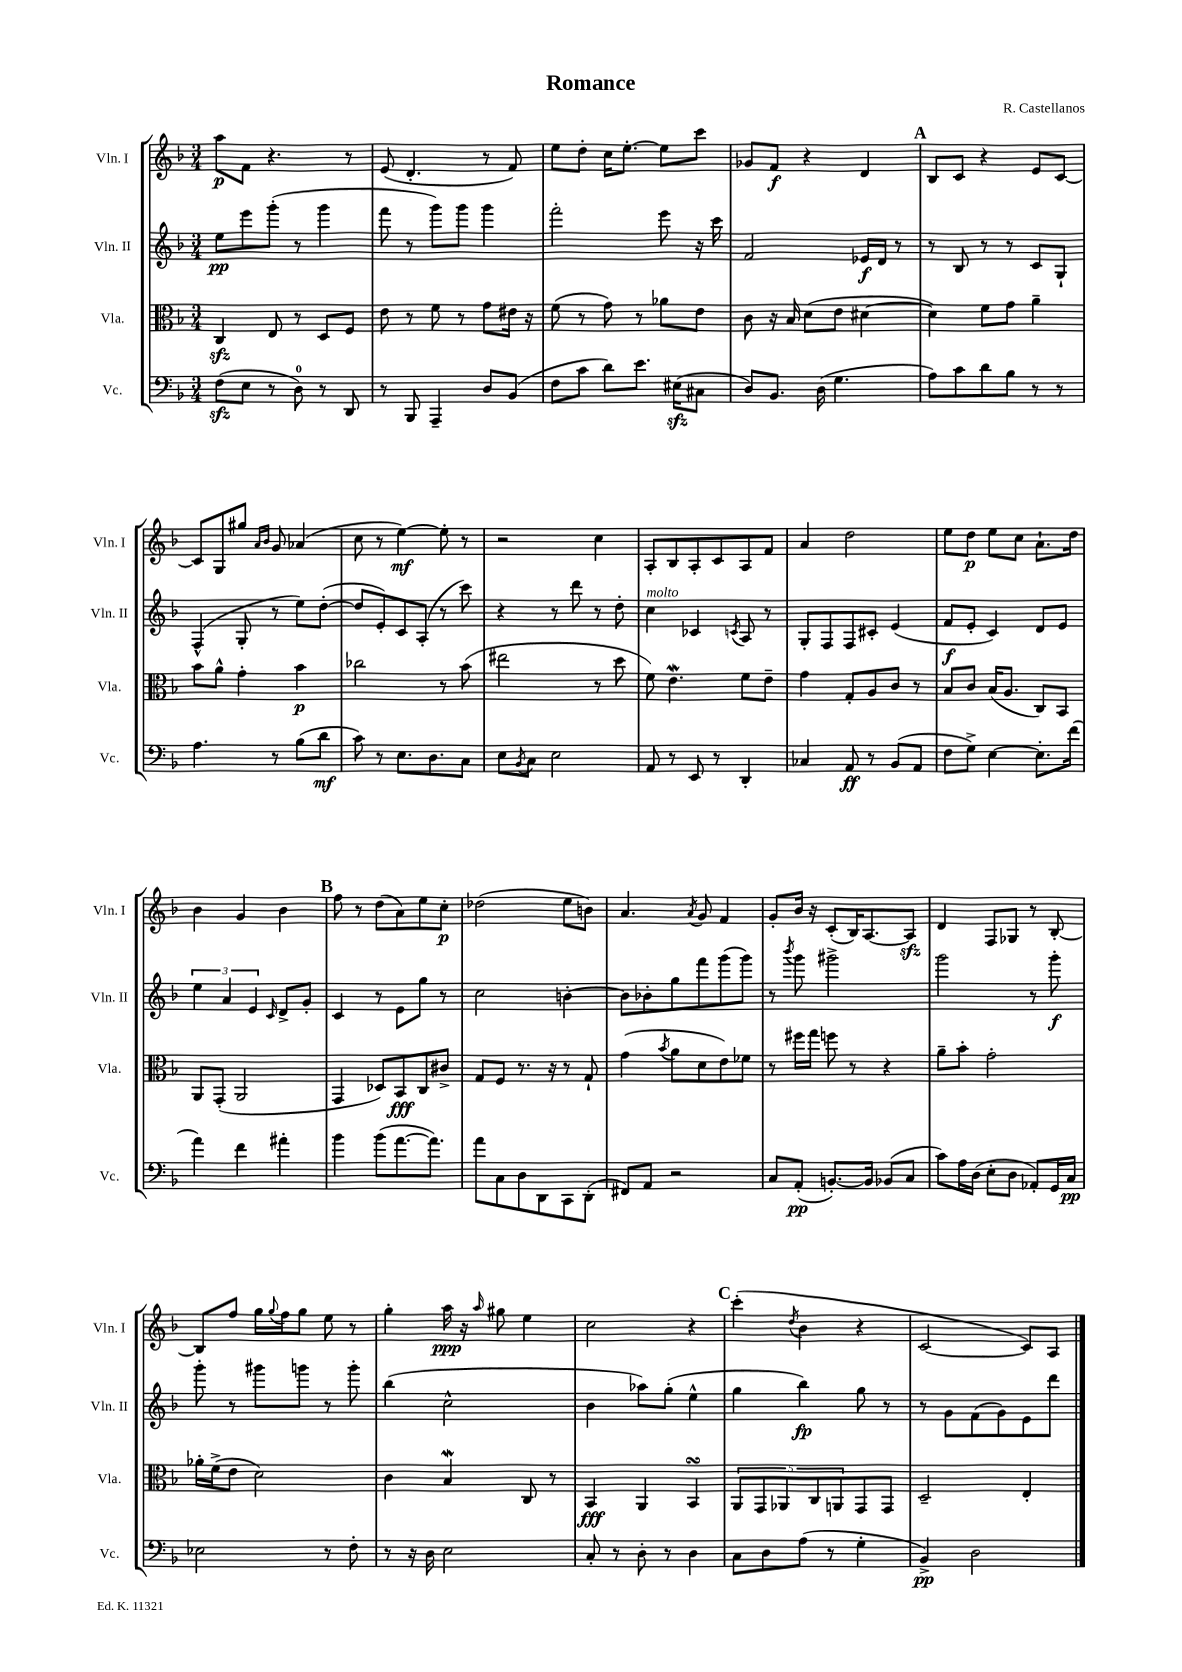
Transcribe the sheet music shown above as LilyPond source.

\header { title = "Romance" composer = "R. Castellanos" }
<<
\new StaffGroup <<
\new Staff = "s0" \with { instrumentName = "Vln. I" shortInstrumentName = "Vln. I" } {
    \clef treble \key f \major \numericTimeSignature \time 3/4
    a''8\p f'8 r4. r8 |
    e'8( d'4.-. r8 f'8) |
    e''8 d''8-. c''16 e''8.~-. e''8 c'''8 |
    ges'8 f'8\f r4 d'4 |
    \mark \markup { \bold "A" } bes8 c'8 r4 e'8 c'8~ |
    c'8 g8 gis''8 \grace { a'16 bes'16 } g'8 aes'4( |
    c''8 r8 e''4~\mf) e''8-. r8 |
    r2 c''4 |
    a8-. bes8 a8-. c'8 a8 f'8 |
    a'4 d''2 |
    e''8 d''8\p e''8 c''8 a'8.-! d''16 |
    bes'4 g'4 bes'4 |
    \mark \markup { \bold "B" } f''8 r8 d''8( a'8) e''8 c''8-.\p |
    des''2( e''8 b'8) |
    a'4. \acciaccatura { a'8 } g'8 f'4 |
    g'8-. bes'16 r16 c'8-.( bes16) a8.~ a8\sfz |
    d'4 f8 ges8 r8 bes8~-. |
    bes8 f''8 g''16 \appoggiatura { g''8 } f''16 g''8 e''8 r8 |
    g''4-. a''16\ppp r16 \grace { a''16 } gis''8 e''4 |
    c''2 r4 |
    \mark \markup { \bold "C" } c'''4-.( \acciaccatura { d''8 } bes'4 r4 |
    c'2~ c'8) a8 \bar "|." |
}
\new Staff = "s1" \with { instrumentName = "Vln. II" shortInstrumentName = "Vln. II" } {
    \clef treble \key f \major \numericTimeSignature \time 3/4
    e''8\pp e'''8 g'''8-.( r8 g'''4 |
    f'''8 r8 g'''8) g'''8 g'''4 |
    f'''2-. e'''8 r16 c'''16 |
    f'2 ees'16\f d'16 r8 |
    \mark \markup { \bold "A" } r8 bes8 r8 r8 c'8 g8-! |
    f4-^( g8-. r8 e''8) d''8~-.( |
    d''8 e'8-.) c'8 a8-.( r8 c'''8) |
    r4 r8 d'''8 r8 d''8-. |
    c''4^\markup { \italic "molto" } ces'4 \acciaccatura { c'8 } a8 r8 |
    g8-. f8 f8 cis'8-. e'4( |
    f'8\f e'8-. c'4) d'8 e'8 |
    \tuplet 3/2 { e''4 a'4 e'4 } \grace { c'16 } d'8-> g'8-. |
    \mark \markup { \bold "B" } c'4 r8 e'8 g''8 r8 |
    c''2 b'4~-. |
    b'8 bes'8-. g''8 f'''8 g'''8( g'''8) |
    r8 \acciaccatura { bes'''8 } g'''8 gis'''2-> |
    g'''2 r8 g'''8-.\f |
    g'''8-. r8 gis'''8 g'''8 r8 g'''8-. |
    bes''4( c''2-^ |
    bes'4 aes''8) g''8-.( e''4-^ |
    \mark \markup { \bold "C" } g''4 bes''4\fp) g''8 r8 |
    r8 g'8 f'8( g'8) e'8 d'''8 \bar "|." |
}
\new Staff = "s2" \with { instrumentName = "Vla." shortInstrumentName = "Vla." } {
    \clef alto \key f \major \numericTimeSignature \time 3/4
    c4\sfz e8 r8 d8 f8 |
    e'8 r8 f'8 r8 g'8 eis'16 r16 |
    f'8( r8 g'8) r8 aes'8 e'8 |
    c'8 r16 bes16 d'8( e'8 dis'4~ |
    \mark \markup { \bold "A" } dis'4) f'8 g'8 a'4-- |
    bes'8 a'8-^ g'4-. bes'4\p |
    ces''2 r8 bes'8( |
    eis''2 r8 d''8 |
    f'8) e'4.\mordent f'8 e'8-- |
    g'4 g8-. a8 c'8 r8 |
    bes8 c'8 bes16( a8. c8) bes,8 |
    a,8 g,8-.( a,2 |
    \mark \markup { \bold "B" } g,4 des8) bes,8\fff c8 cis'8-> |
    g8 f8 r8. r16 r8 g8-! |
    g'4( \acciaccatura { bes'8 } a'8 d'8 e'8) fes'8 |
    r8 fis''16 g''16 f''8 r8 r4 |
    a'8-- bes'8-. g'2-. |
    aes'16-. f'16->( e'8 d'2) |
    c'4 bes4\mordent c8 r8 |
    bes,4\fff a,4 bes,4\turn |
    \mark \markup { \bold "C" } \tuplet 5/4 { a,8 g,8 aes,8 c8 a,8 } g,8 g,8 |
    d2-- e4-. \bar "|." |
}
\new Staff = "s3" \with { instrumentName = "Vc." shortInstrumentName = "Vc." } {
    \clef bass \key f \major \numericTimeSignature \time 3/4
    f8\sfz( e8 r8 d8-0) r8 d,8 |
    r8 bes,,8 a,,4-- d8 bes,8( |
    f8 c'8 d'8) e'8. eis16\sfz( cis8 |
    d8) bes,8. d16( g4. |
    \mark \markup { \bold "A" } a8) c'8 d'8 bes8 r8 r8 |
    a4. r8 bes8( d'8\mf |
    c'8) r8 e8. d8. c8 |
    e8 \acciaccatura { bes,8 } c8 e2 |
    a,8 r8 e,8 r8 d,4-. |
    ces4 a,8\ff r8 bes,8( a,8 |
    f8 g8->) e4~ e8.-. f'16( |
    a'4) f'4 ais'4-. |
    \mark \markup { \bold "B" } bes'4 bes'8( a'8.~ a'8.) |
    a'8 c8 d8 d,8 c,8 d,8-.( |
    fis,8) a,8 r2 |
    c8 a,8-.\pp( b,8.~-.) b,16 bes,8( c8 |
    c'8) a16 d16( e8-. d8 aes,8-.) g,16 c16\pp |
    ees2 r8 f8-. |
    r8 r16 d16 e2 |
    c8-. r8 d8-. r8 d4 |
    \mark \markup { \bold "C" } c8 d8 a8( r8 g4-. |
    bes,4->\pp) d2 \bar "|." |
}
>>
>>
\layout { \context { \Score \remove "Bar_number_engraver" } }
